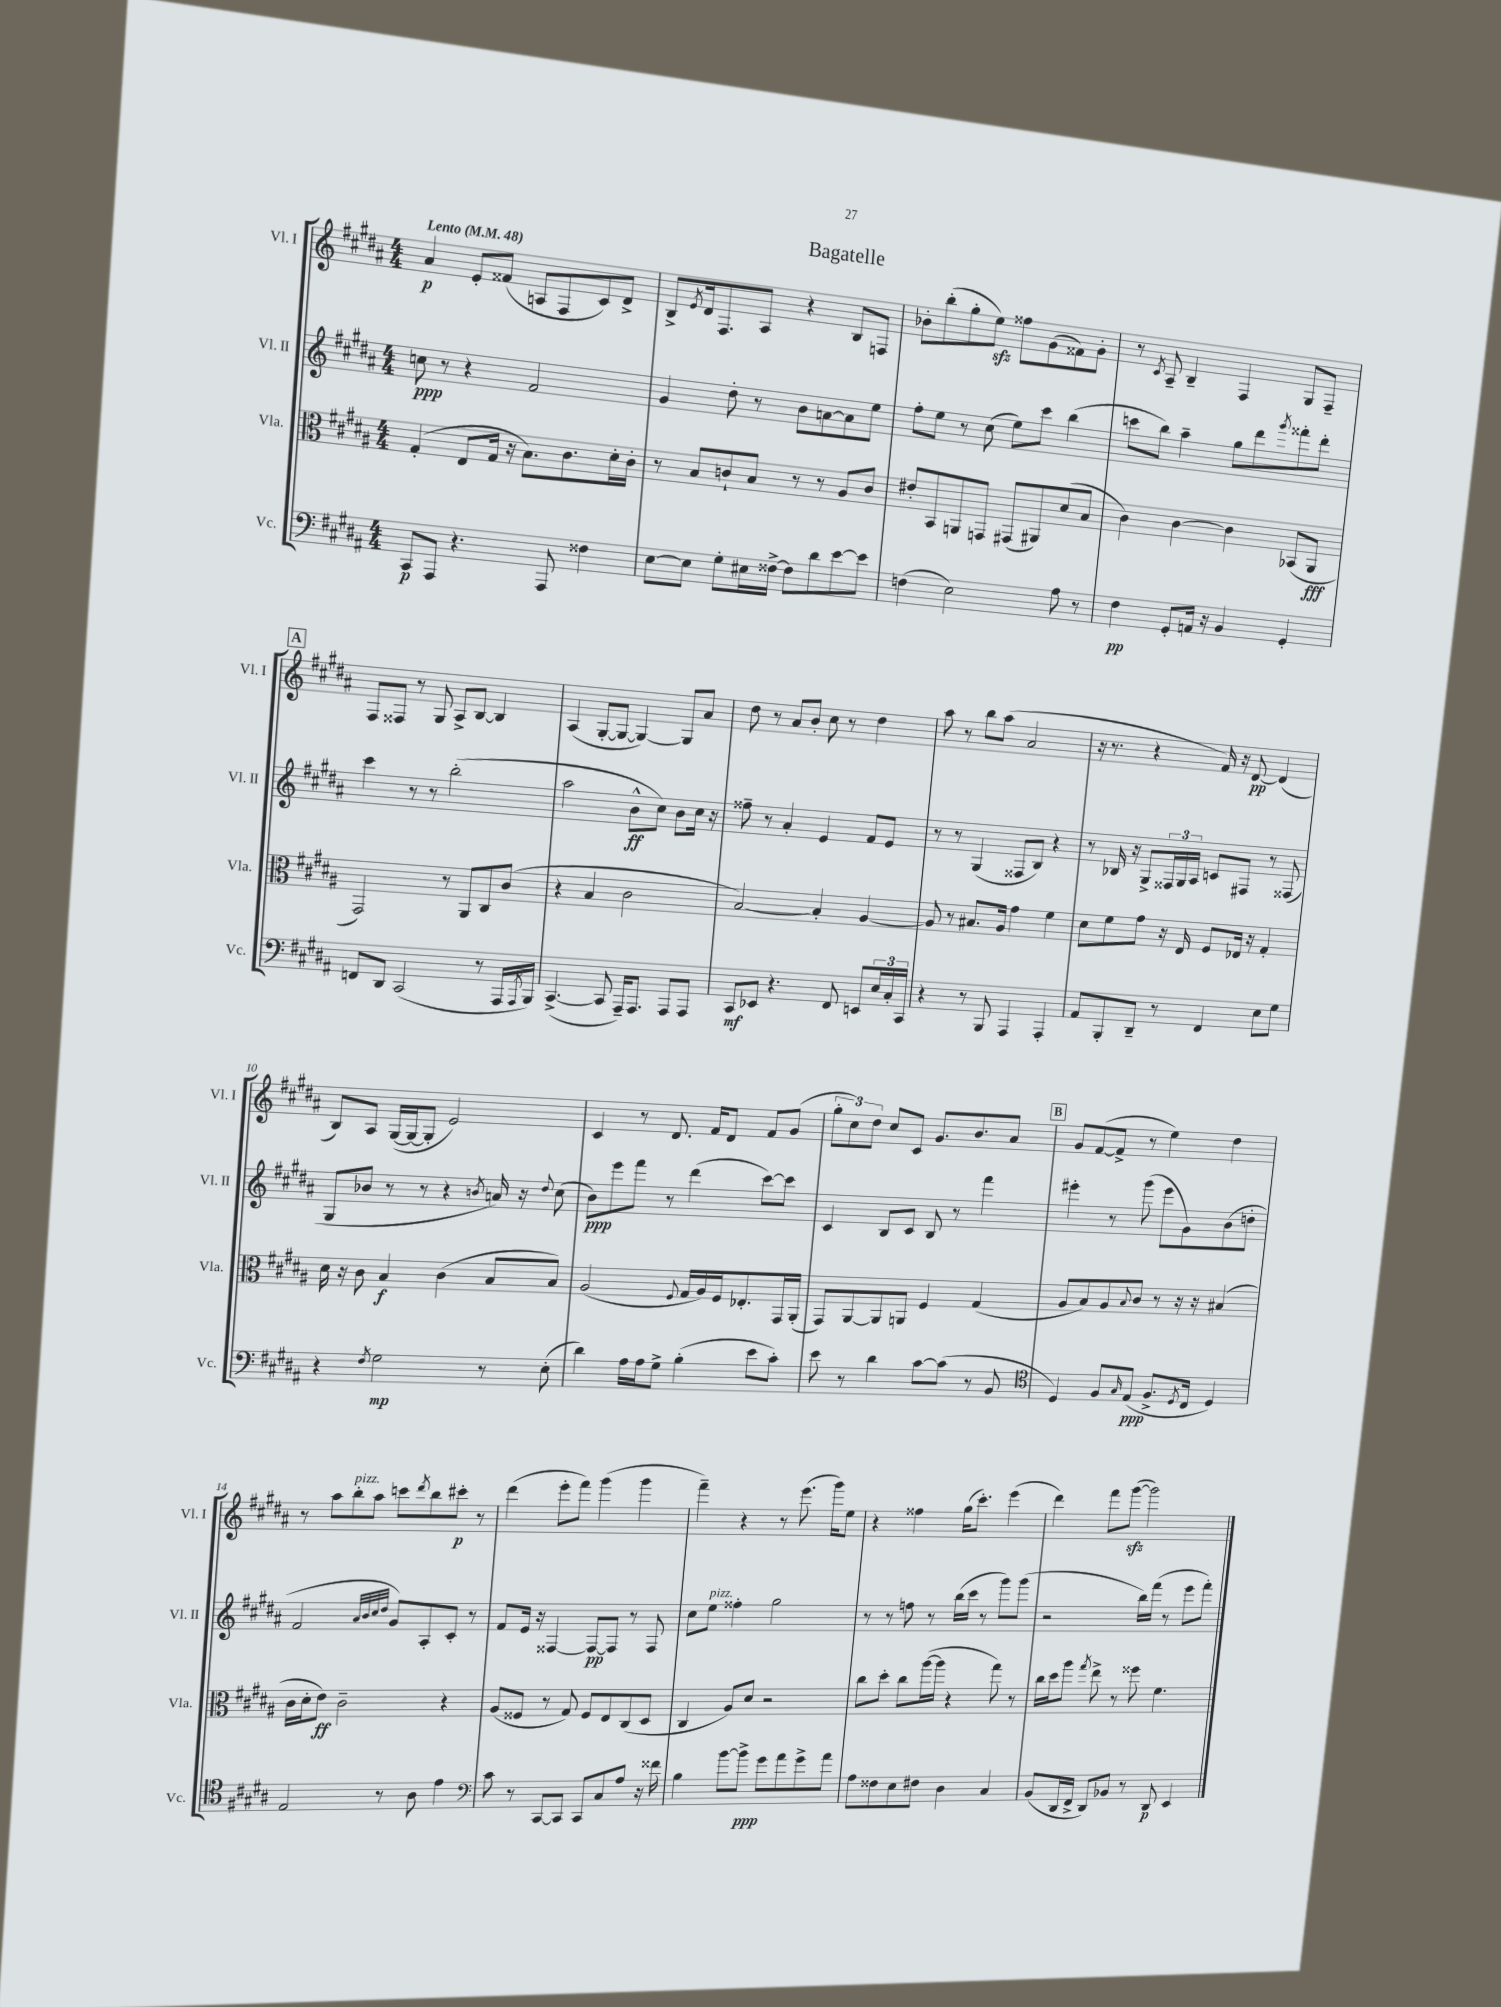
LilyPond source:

\header { title = "Bagatelle" }
<<
\new StaffGroup <<
\new Staff = "s0" \with { instrumentName = "Vl. I" shortInstrumentName = "Vl. I" } {
    \clef treble \key b \major \numericTimeSignature \time 4/4 \tempo "Lento" 4 = 48
    ais'4\p e'8-. fisis'8( a8 fis8 cis'8) dis'8-> |
    b8-> \acciaccatura { e'8 } dis'16 fis8. ais8 r4 b8 f8 |
    bes'8-. b''8-.( gis''8-. e''8\sfz) fisis''8 gis'8( fisis'8) gis'8-. |
    r8 \acciaccatura { cis'8 } ais8-- b4-- fis4 gis8 fis8-- |
    \mark \markup { \box "A" } fis8 fisis8 r8 gis8 ais8-> b8~ b4 |
    ais4( gis8~-. gis8~ gis4~) gis8 ais'8 |
    dis''8 r8 ais'8 b'8-. cis''8 r8 dis''4 |
    ais''8 r8 b''8 ais''8( ais'2 |
    r16 r8. r4 fis'16) r16 dis'8~\pp dis'4( |
    b8) ais8 gis16~( gis16~ gis8-. e'2) |
    cis'4 r8 dis'8. fis'16 dis'8 fis'8 gis'8( |
    \tuplet 3/2 { gis''8-. cis''8) dis''8 } cis''8 cis'8 gis'8. b'8. ais'8 |
    \mark \markup { \box "B" } gis'8 fis'8~( fis'8-> r8 e''4) dis''4 |
    r8 ais''8 b''8-.^\markup { \italic "pizz." } ais''8 c'''8 \acciaccatura { dis'''8 } b''8 cis'''8-.\p r8 |
    dis'''4( e'''8-. fis'''8) gis'''4( gis'''4 |
    fis'''4--) r4 r8 e'''8.( gis'''16) e''8 |
    r4 fisis''4 gis''16( cis'''8.-.) e'''4( |
    dis'''4) fis'''8 gis'''8~\sfz( gis'''2) \bar "|." |
}
\new Staff = "s1" \with { instrumentName = "Vl. II" shortInstrumentName = "Vl. II" } {
    \clef treble \key b \major \numericTimeSignature \time 4/4
    c''8\ppp r8 r4 fis'2 |
    gis'4 dis''8-. r8 b'8 a'8~ a'8 e''8 |
    fis''8-. e''8 r8 cis''8( e''8) cis'''8 b''4( |
    c'''8 b''8) ais''4-- gis''8 dis'''8 \acciaccatura { gis'''8 } fisis'''8-. dis'''8-. |
    \mark \markup { \box "A" } cis'''4 r8 r8 b''2-.( |
    ais''2 b'8-^\ff cis''8) b'8 cis''16 r16 |
    fisis''8-- r8 ais'4-. e'4 fis'8 e'8 |
    r8 r8 gis4( fisis8 b8) r4 |
    r8 bes16 r16 gis8-> \tuplet 3/2 { fisis16 gis16 ais16 } c'8 fis8 r8 fisis8( |
    gis8 bes'8 r8 r8 r4 \acciaccatura { b'8 } a'16) r16 \appoggiatura { dis''8 } cis''8( |
    b'8\ppp) e'''8 fis'''8 r8 dis'''4( cis'''8~) cis'''8 |
    cis'4 b8 cis'8 b8 r8 fis'''4 |
    \mark \markup { \box "B" } eis'''4-. r8 gis'''8( eis'''8 gis'8) b'8( d''8-. |
    fis'2 \grace { ais'32 b'32 cis''32 dis''32 } gis'8) ais8-. cis'8-. r8 |
    fis'8 e'16 r16 fisis4~ fisis8~\pp fisis8 r8 fisis8 |
    cis''8 e''8^\markup { \italic "pizz." } fisis''4-. gis''2 |
    r8 r8 f''8 r8 b''16( cis'''16 r8 gis'''8) gis'''8( |
    r2 b''16) fis'''16( r8 e'''8 fis'''8-.) \bar "|." |
}
\new Staff = "s2" \with { instrumentName = "Vla." shortInstrumentName = "Vla." } {
    \clef alto \key b \major \numericTimeSignature \time 4/4
    gis4-.( e8 gis16 r16 b8.) cis'8. dis'16-. cis'16-. |
    r8 b8 c'8-! b8 r8 r8 ais8 c'8 |
    eis'8-. b,8 a,8 g,8 gis,8( ais,8) dis'8( b8 |
    cis'4) cis'4~ cis'4 bes,8( ais,8\fff |
    \mark \markup { \box "A" } gis,2) r8 ais,8 cis8 cis'8( |
    r4 b4 cis'2 |
    b2~) b4-. ais4~ |
    ais8 r8 bis8. ais16 gis'4 fis'4 |
    dis'8 fis'8 gis'8 r16 e16 fis8 ees16 r16 gis4-. |
    dis'16 r16 cis'8 b4\f cis'4( b8 b8) |
    ais2( \appoggiatura { fis8 } gis16 ais16) fis16 ees8.-. gis,16 ais,16-.( |
    gis,8) ais,8~ ais,8 a,8 fis4 gis4( |
    \mark \markup { \box "B" } ais8 b8) ais8 \appoggiatura { b8 } cis'8 r8 r16 r16 bis4( |
    cis'16 dis'16-. e'8\ff) cis'2-- r4 |
    ais8( fisis8 r8 gis8) fisis8 e8 cis8( dis8 |
    cis4 ais8) dis'8 r2 |
    cis''8 dis''8-. cis''8 ais''16~( ais''16 r4 gis''8) r8 |
    cis''16 dis''16 ais''8 \acciaccatura { gis''8 } e''8-> r8 fisis''8 fis'4. \bar "|." |
}
\new Staff = "s3" \with { instrumentName = "Vc." shortInstrumentName = "Vc." } {
    \clef bass \key b \major \numericTimeSignature \time 4/4
    cis,8\p ais,,8 r4. ais,,8 fisis4 |
    e8~ e8 gis8-. eis16 fisis16~-> fisis8 dis'8 e'8~ e'8 |
    f4( e2) ais8 r8 |
    fis4\pp gis,8-. a,16 r16 b,4 gis,4-. |
    \mark \markup { \box "A" } f,8 dis,8 cis,2( r8 ais,,16 \acciaccatura { ais,,8 } b,,16) |
    cis,4.~->( cis,8 ais,,16--) ais,,8. ais,,8 ais,,8 |
    cis,8\mf ees,8 r4. fis,8 e,8 \tuplet 3/2 { e16 cis16-. cis,16 } |
    r4 r8 b,,8 ais,,4 ais,,4-. |
    ais,8 b,,8-. dis,8-- r8 fis,4 e8 gis8 |
    r4 \acciaccatura { fis8 } gis2\mp r8 e8-.( |
    dis'4) ais16 ais16 gis8-> b4-.( e'8 cis'8-.) |
    e'8 r8 dis'4 cis'8~ cis'8( r8 b,8 |
    \mark \markup { \box "B" } \clef tenor dis4) fis8 \grace { gis16 } e8\ppp( fis8.-> \acciaccatura { dis8 } cis16 dis4) |
    e2 r8 ais8 e'4 |
    \clef bass cis'8 r8 cis,8~ cis,8 cis,8 cis8 ais8 r16 fisis'16 |
    b4 b'8~ b'8->\ppp gis'8 ais'8 gis'8-> ais'8 |
    ais8 fisis8 e8 fis8 dis4 cis4 |
    b,8( dis,16 fis,16-> dis,8) bes,8 r8 dis,8\p e,4 \bar "|." |
}
>>
>>
